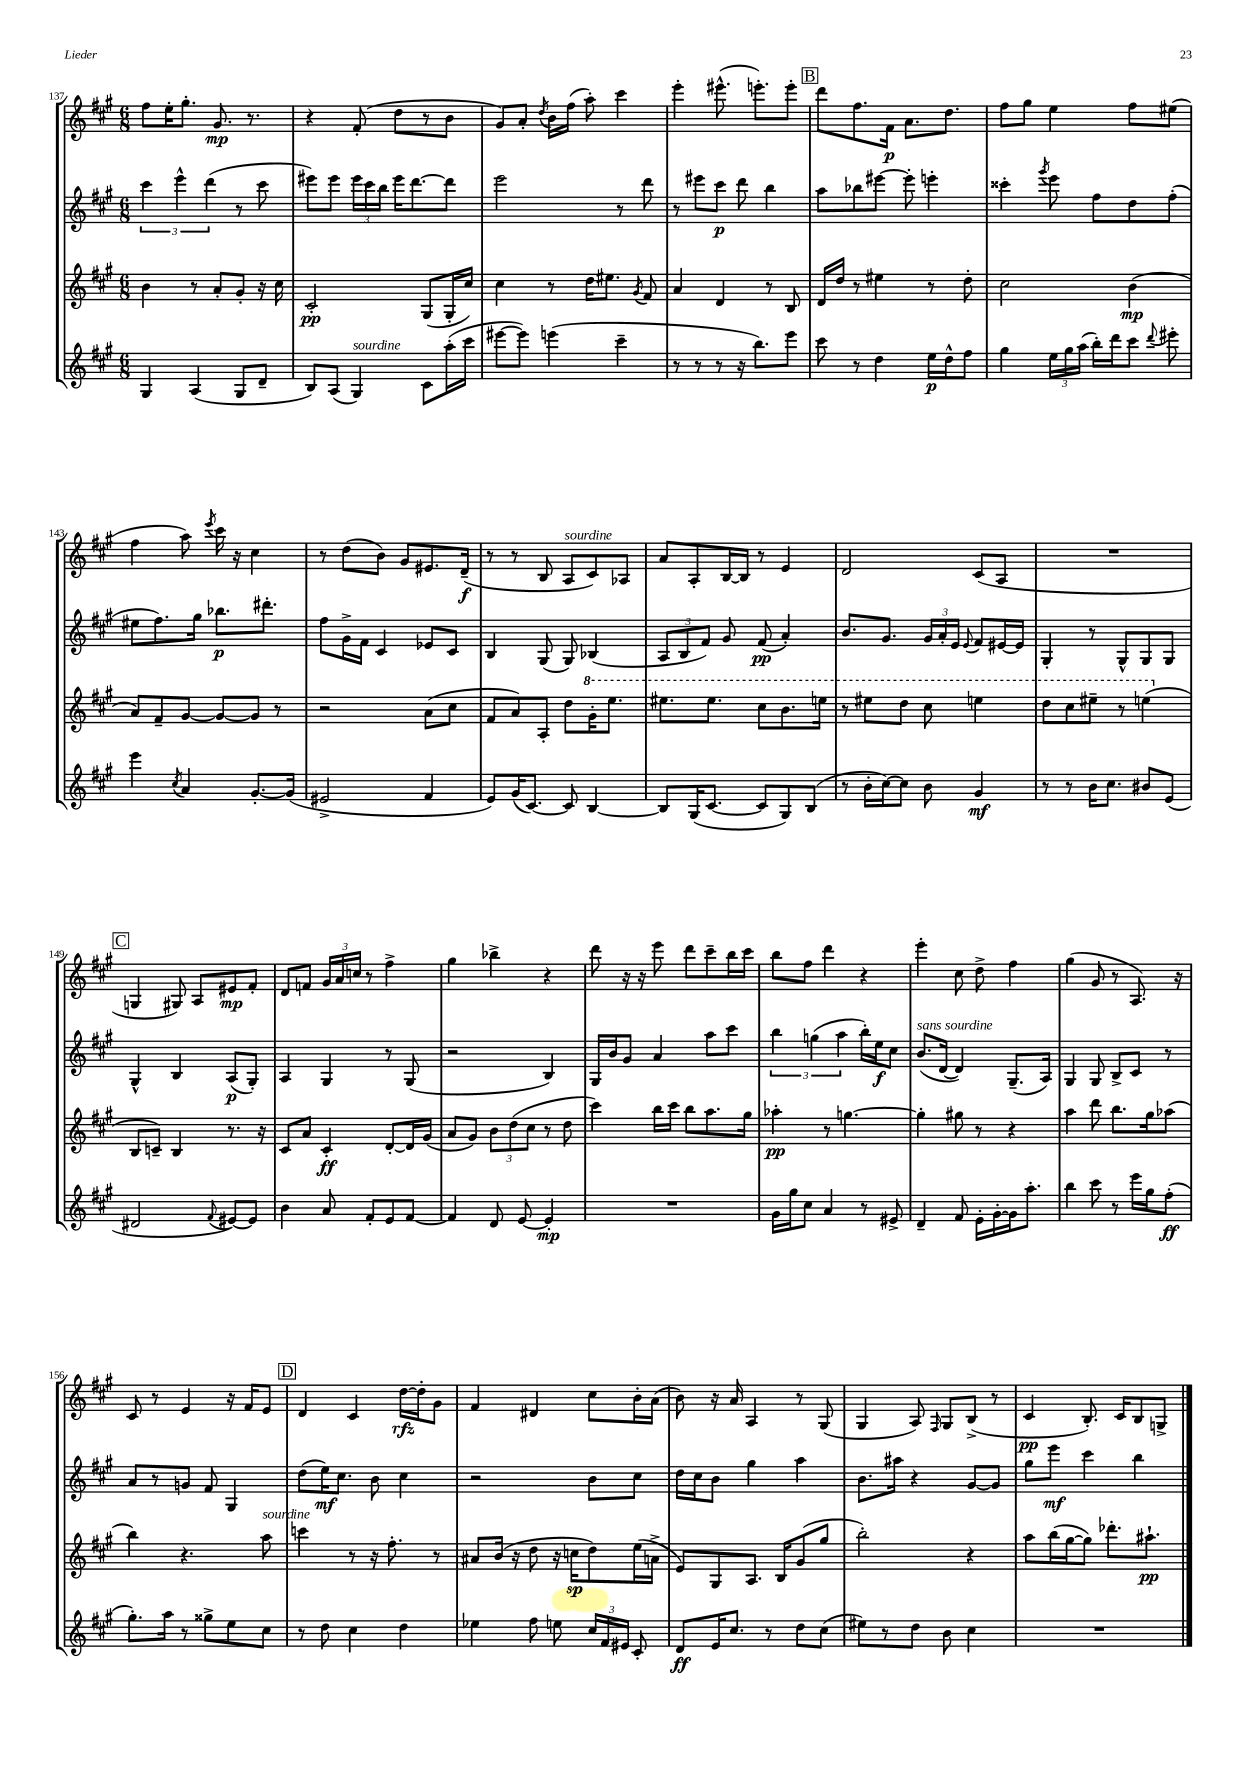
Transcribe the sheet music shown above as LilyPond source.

<<
\new StaffGroup <<
\new Staff = "s0" {
    \clef treble \key a \major \numericTimeSignature \time 6/8
    \autoBeamOff fis''8[ e''16-. gis''8.]-. gis'8.\mp r8. |
    r4 fis'8-.( d''8[ r8 b'8] |
    gis'8[) a'8]-. \acciaccatura { d''8 } b'16[ fis''16]( a''8-.) cis'''4 |
    e'''4-. eis'''8.-^( e'''8.[-.) e'''8]-. |
    \mark \markup { \box "B" } d'''8[ fis''8. fis'16]\p a'8.[ d''8.] |
    fis''8[ gis''8] e''4 fis''8[ eis''8]( |
    fis''4 a''8) \acciaccatura { e'''8 } cis'''16 r16 cis''4 |
    r8 d''8[( b'8]) gis'8[ eis'8. d'16]--\f( |
    r8 r8 b8 a8[^\markup { \italic "sourdine" } cis'8) aes8] |
    a'8[ a8-. b16~ b16] r8 e'4 |
    d'2 cis'8[( a8] |
    R2. |
    \mark \markup { \box "C" } g4 gis8) a8[ eis'8\mp fis'8]-. |
    d'8[ f'8] \tuplet 3/2 { gis'16[ a'16 c''16] } r8 fis''4-> |
    gis''4 bes''4-> r4 |
    d'''8 r16 r16 e'''8 d'''8[ cis'''8-- b''16 cis'''16] |
    b''8[ fis''8] d'''4 r4 |
    e'''4-. cis''8 d''8-> fis''4 |
    gis''4( gis'8 r8 a8.) r16 |
    cis'8 r8 e'4 r16 fis'16[ e'8] |
    \mark \markup { \box "D" } d'4 cis'4 d''16[~\rfz d''16-. gis'8] |
    fis'4 dis'4 cis''8[ b'16-. a'16]( |
    b'8) r16 a'16 a4 r8 gis8( |
    gis4 a8) \grace { fis16 } gis8[ b8]->( r8 |
    cis'4\pp b8.-.) cis'16[ b8 g8]-> \bar "|." |
}
\new Staff = "s1" {
    \clef treble \key a \major \numericTimeSignature \time 6/8
    \autoBeamOff \tuplet 3/2 { cis'''4 e'''4-^ d'''4( } r8 cis'''8 |
    eis'''8[) eis'''8] \tuplet 3/2 { eis'''16[ cis'''16 b''16] } eis'''16[ d'''8.~ d'''8] |
    e'''2 r8 d'''8 |
    r8 eis'''8[ cis'''8]\p d'''8 b''4 |
    \mark \markup { \box "B" } a''8[ bes''8 eis'''8]~ eis'''8-. e'''4-. |
    cisis'''4-. \acciaccatura { gis'''8 } e'''8 fis''8[ d''8 fis''8]-.( |
    eis''8[ fis''8.) gis''16] bes''8.[\p dis'''8.]-. |
    fis''8[ gis'16-> fis'16] cis'4 ees'8[ cis'8] |
    b4 gis8( gis8) bes4( |
    \tuplet 3/2 { a8[ b8 fis'8]) } gis'8 fis'8\pp( a'4-.) |
    b'8.[ gis'8.] \tuplet 3/2 { gis'16[ a'16-. e'16] } \appoggiatura { e'8 } fis'8[ eis'16~ eis'16] |
    gis4-. r8 gis8[-^ gis8 gis8] |
    \mark \markup { \box "C" } gis4-^ b4 a8[\p( gis8]-.) |
    a4 gis4 r8 gis8( |
    r2 b4) |
    gis16[ b'16 gis'8] a'4 a''8[ cis'''8] |
    \tuplet 3/2 { b''4 g''4( a''4 } b''16[-.) e''16\f cis''8] |
    b'8.[^\markup { \italic "sans sourdine" }( d'16]~ d'4) gis8.[--( a16]) |
    gis4 gis8 b8[-> cis'8] r8 |
    a'8[ r8 g'8] fis'8 gis4 |
    \mark \markup { \box "D" } d''8[( e''16\mf) cis''8.] b'8 cis''4 |
    r2 b'8[ cis''8] |
    d''16[ cis''16 b'8] gis''4 a''4 |
    b'8.[ ais''16] r4 gis'8[~ gis'8] |
    gis''8[ e'''8]\mf cis'''4 b''4 \bar "|." |
}
\new Staff = "s2" {
    \clef treble \key a \major \numericTimeSignature \time 6/8
    \autoBeamOff b'4 r8 a'8[-. gis'8]-. r16 cis''16 |
    cis'2-.\pp gis8[( gis16-. cis''16]) |
    cis''4 r8 d''16[ eis''8.] \acciaccatura { gis'8 } fis'8 |
    a'4 d'4 r8 b8 |
    \mark \markup { \box "B" } d'16[ d''16] r8 eis''4 r8 d''8-. |
    cis''2 b'4\mp( |
    a'8[) fis'8-- gis'8]~ gis'8[~ gis'8] r8 |
    r2 a'8[( cis''8] |
    fis'8[ a'8) a8]-. d''8[ \ottava #1 gis''16-. e'''8.] |
    eis'''8.[ eis'''8.] cis'''8[ b''8. e'''16] |
    r8 eis'''8[ d'''8] cis'''8 e'''4 |
    d'''8[ cis'''8 eis'''8]-- r8 e'''4( \ottava #0 |
    \mark \markup { \box "C" } b8[ c'8]--) b4 r8. r16 |
    cis'8[ a'8] cis'4-.\ff d'8[~-. d'16 gis'16]( |
    a'8[ gis'8]) \tuplet 3/2 { b'8[ d''8( cis''8] } r8 d''8 |
    cis'''4) b''16[ cis'''16] b''8[ a''8. gis''16] |
    aes''4-.\pp r8 g''4.~ |
    g''4-. gis''8 r8 r4 |
    a''4 d'''8 b''8.[ gis''16 aes''8]( |
    b''4) r4. a''8^\markup { \italic "sourdine" } |
    \mark \markup { \box "D" } c'''4 r8 r16 fis''8.-. r8 |
    ais'8[ b'16]( r16 d''8 r16 c''16[\sp d''8) e''16( a'16]-> |
    e'8[) gis8 a8.] b16[ gis'8( gis''8] |
    b''2-.) r4 |
    a''8[ b''16( gis''16~ gis''8]) des'''8.[-. ais''8.]-!\pp \bar "|." |
}
\new Staff = "s3" {
    \clef treble \key a \major \numericTimeSignature \time 6/8
    \autoBeamOff gis4 a4( gis8[ d'8]-- |
    b8[) a8]( gis4^\markup { \italic "sourdine" }) cis'8[ a''16-.( cis'''16] |
    eis'''8[~ eis'''8]) e'''4( cis'''4-- |
    r8 r8 r8 r16 b''8.[) e'''8] |
    \mark \markup { \box "B" } cis'''8 r8 d''4 e''16[\p d''16-^ fis''8] |
    gis''4 \tuplet 3/2 { e''16[ gis''16 a''16]( } b''16[-.) d'''16 cis'''8] \appoggiatura { d'''8 } eis'''8-. |
    e'''4 \acciaccatura { cis''8 } a'4 gis'8.[~-. gis'16]( |
    eis'2-> fis'4 |
    e'8[) gis'16( cis'8.]~) cis'8 b4~ |
    b8[ gis16( cis'8.]~ cis'8[ gis8) b8]( |
    r8 b'16[-. cis''16~) cis''8] b'8 gis'4\mf |
    r8 r8 b'16[ cis''8.] bis'8[ e'8]( |
    \mark \markup { \box "C" } dis'2 \appoggiatura { fis'8 } eis'8[~) eis'8] |
    b'4 a'8 fis'8[-. e'8 fis'8]~ |
    fis'4 d'8 e'8~ e'4-.\mp |
    R2. |
    gis'16[ gis''16 cis''8] a'4 r8 eis'8-> |
    d'4-- fis'8 e'16[-. gis'16~-. gis'16 a''8.]-. |
    b''4 cis'''8 r8 e'''16[ gis''16 fis''8]-.\ff( |
    gis''8.[-.) a''16] r8 gisis''8[-> e''8 cis''8] |
    \mark \markup { \box "D" } r8 d''8 cis''4 d''4 |
    ees''4 fis''8 e''8 \tuplet 3/2 { cis''16[ fis'16 eis'16] } cis'8-. |
    d'8[\ff e'16 cis''8.] r8 d''8[ cis''8]( |
    eis''8[) r8 d''8] b'8 cis''4 |
    R2. \bar "|." |
}
>>
>>
\layout { \context { \Score currentBarNumber = #137 } }
